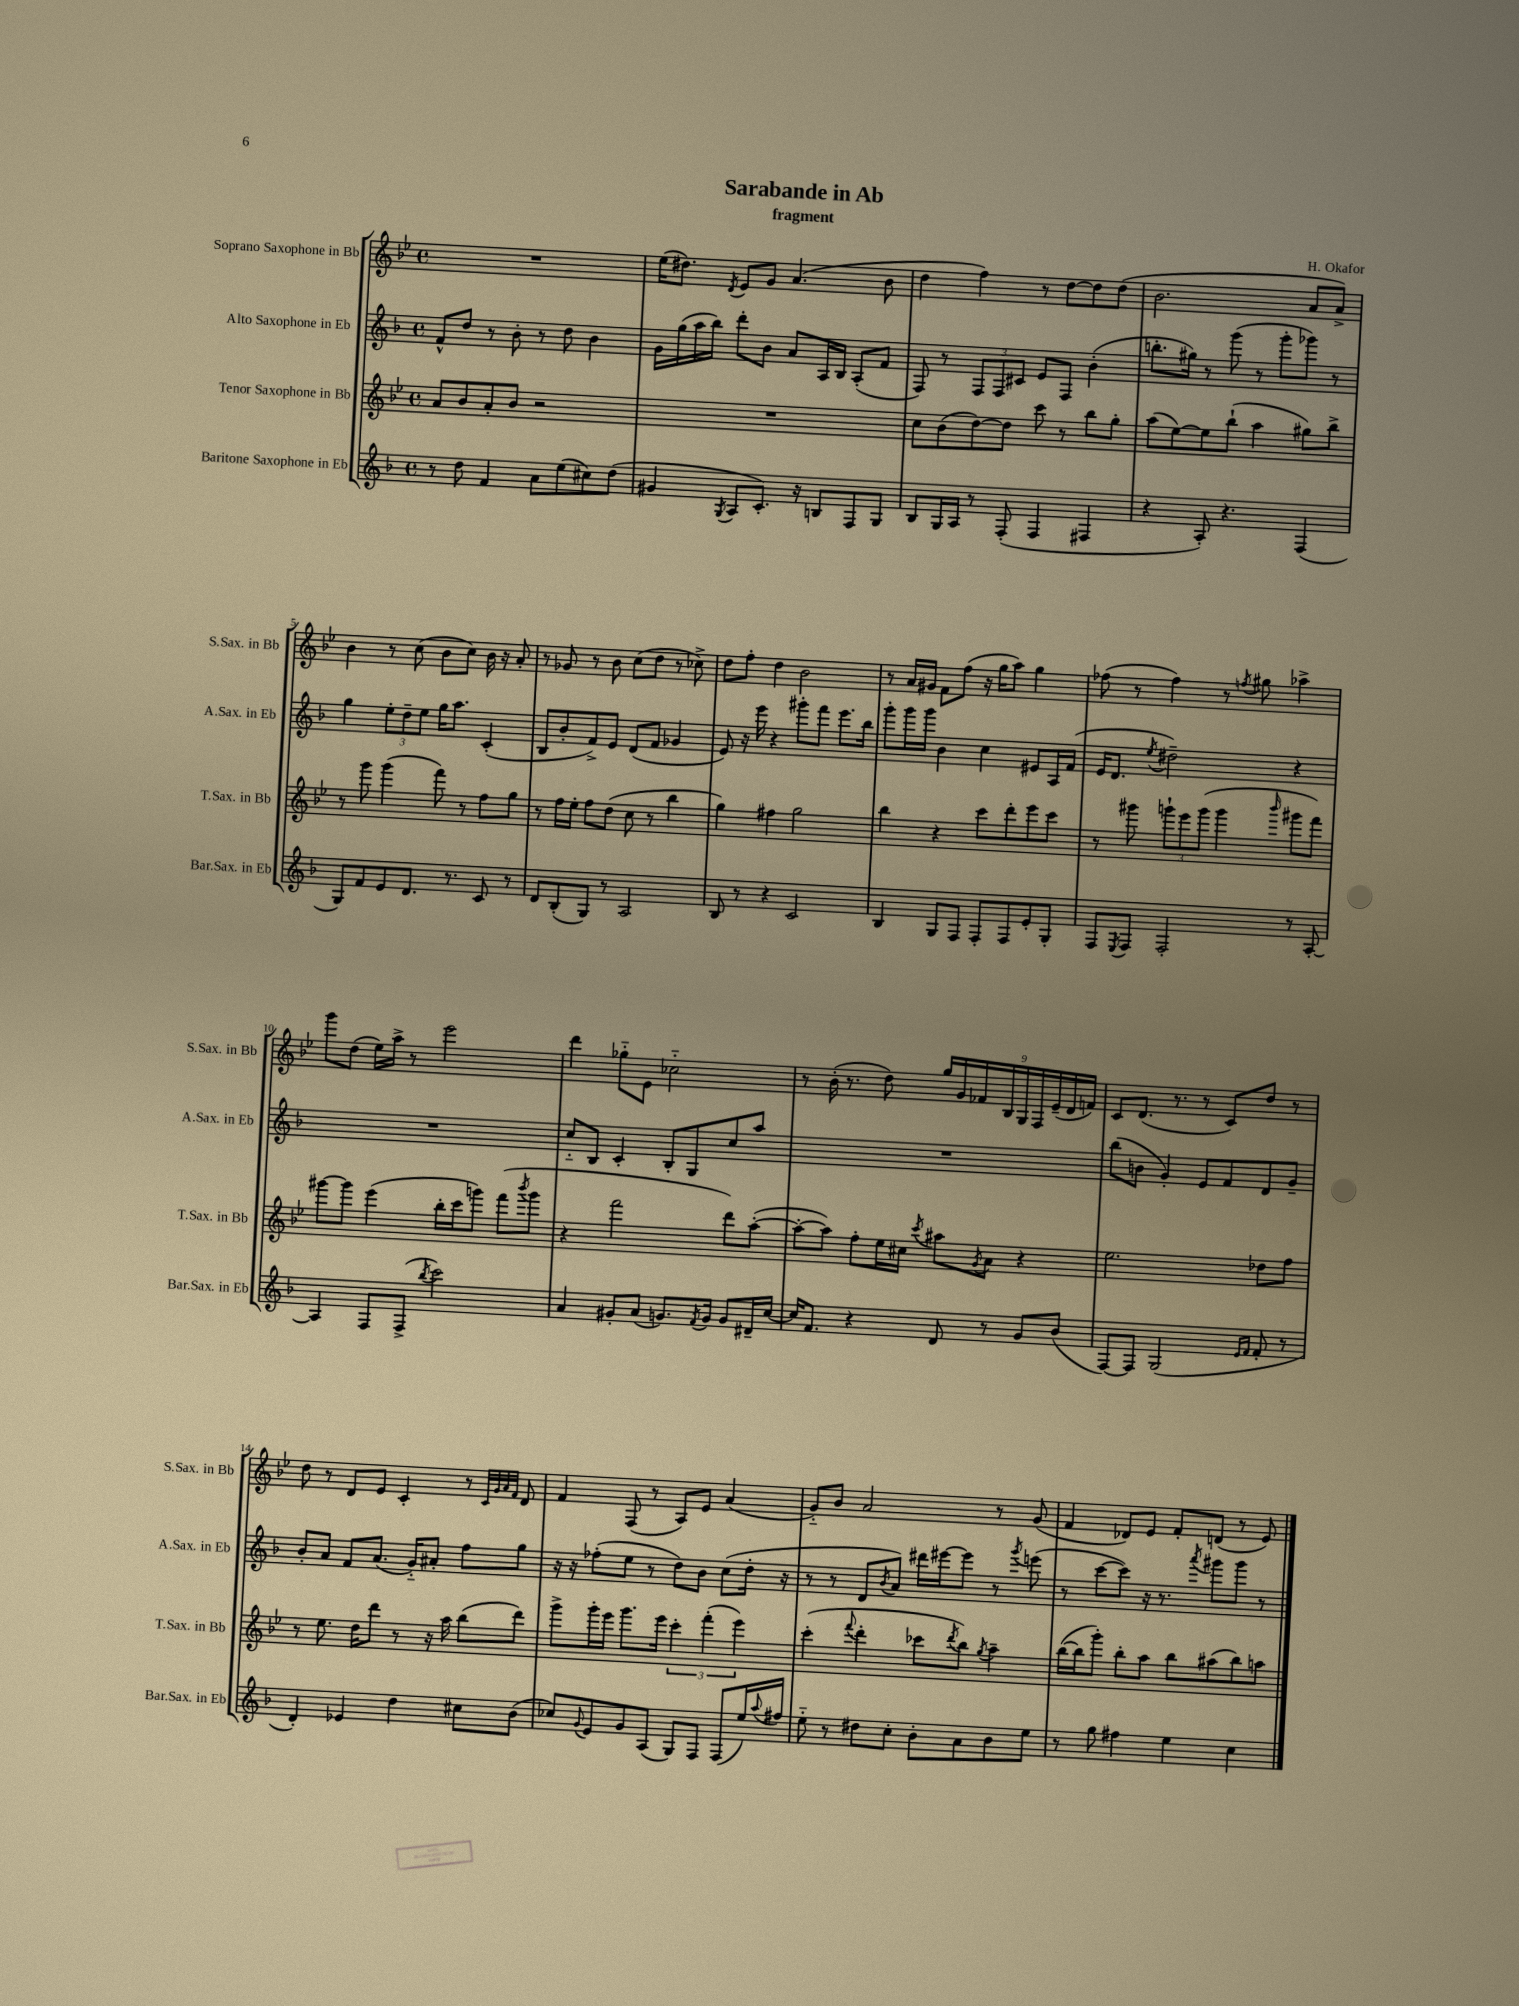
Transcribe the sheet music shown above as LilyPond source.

\header { title = "Sarabande in Ab" composer = "H. Okafor" subtitle = "fragment" }
<<
\new StaffGroup <<
\new Staff = "s0" \with { instrumentName = "Soprano Saxophone in Bb" shortInstrumentName = "S.Sax. in Bb" } {
    \clef treble \key bes \major \defaultTimeSignature \time 4/4
    R1 |
    ees''16( dis''8.) \acciaccatura { d'8 } ees'8 g'8 a'4.( bes'8 |
    d''4 f''4) r8 d''8~ d''8 d''8( |
    bes'2. a'8 a'8->) |
    bes'4 r8 c''8( bes'8 c''8) bes'16 r16 a'8-. |
    r8 ges'8 r8 bes'8 c''8( d''8 r8 ces''8->) |
    d''8 f''8-. d''4 bes'2 |
    r8 a'16 gis'16 f'8 f''8( r16 g''16 a''8) g''4 |
    fes''8( r8 fes''4) r8 \acciaccatura { f''8 } gis''8 aes''4-> |
    g'''8 d''8( ees''16) a''16-> r8 ees'''2 |
    d'''4 ges''8-_ ees'8 ces''2-_ |
    r8 bes'16-.( r8. d''8) \tuplet 9/8 { g''16 g'16 fes'16 bes16 g16 f16 ees'16--( d'16 f'16) } |
    c'8 d'8.( r8. r8 c'8) d''8 r8 |
    d''8 r8 d'8 ees'8 c'4-. r8 \grace { c'32 g'32 a'32 f'32 } d'8 |
    f'4 f8( r8 a8) ees'8 a'4( |
    g'8-_) bes'8 a'2 r8 g'8( |
    f'4 des'8) ees'8 f'8-. d'8( r8 ees'8) \bar "|." |
}
\new Staff = "s1" \with { instrumentName = "Alto Saxophone in Eb" shortInstrumentName = "A.Sax. in Eb" } {
    \clef treble \key f \major \defaultTimeSignature \time 4/4
    f'8-^ d''8 r8 bes'8-. r8 d''8 bes'4 |
    g'16 g''16( a''16 bes''16) d'''8-. bes'8 a'8 a16 bes16 a8-.( f'8 |
    f8) r8 \tuplet 3/2 { f8 f8 cis'8 } e'8 f8 bes'4-.( |
    b''8.-. gis''16) r8 g'''8( r8 g'''8-. ges'''8) r8 |
    g''4 \tuplet 3/2 { e''8-. d''8-- e''8 } g''16 a''8. c'4-.( |
    bes8 bes'8-. f'8->) e'8 d'8( f'8 ges'4 |
    e'8) r16 e'''16 r4 gis'''8-. f'''8 e'''8. bes''16 |
    g'''8-. g'''16 g'''16 bes'4 c''4 eis'8 a16 f'16( |
    e'16 d'8. \acciaccatura { e''8 } dis''2--) r4 |
    R1 |
    c''8-_ bes8 c'4-. bes8-. g8 c''8 a''8 |
    R1 |
    bes''8( b'8 g'4-.) e'8 f'8 d'8 g'8-- |
    bes'8-. a'8 f'8 a'8.( g'16-_) ais'8-. f''8 g''8 |
    r16 r16 fes''8-.( e''8 r8 d''8) bes'8 c''8( d''16-. r16 |
    r8 r8 d'8 \acciaccatura { bes'8 } a'8) dis'''16 eis'''16~ eis'''8 r8 \acciaccatura { g'''8 } e'''8( |
    r8 c'''8~ c'''8) r16 r8. \acciaccatura { a'''8 } gis'''8 gis'''8 r8 \bar "|." |
}
\new Staff = "s2" \with { instrumentName = "Tenor Saxophone in Bb" shortInstrumentName = "T.Sax. in Bb" } {
    \clef treble \key bes \major \defaultTimeSignature \time 4/4
    a'8 bes'8 a'8-. bes'8 r2 |
    R1 |
    c''8 bes'8( d''8~) d''8 c'''8 r8 bes''8 g''8-. |
    a''8( ees''8~) ees''8 bes''8-!( a''4 gis''8) bes''8-> |
    r8 g'''8 g'''4( f'''8) r8 f''8 g''8 |
    r8 f''16 ees''16-. f''8 d''8( c''8 r8 bes''4 |
    g''4) fis''4 g''2 |
    bes''4 r4 c'''8 d'''8-. ees'''8 c'''8 |
    r8 gis'''8 \tuplet 3/2 { g'''8-! ees'''8 g'''8( } g'''4 \grace { bes'''16 } gis'''8 f'''8) |
    gis'''8~ gis'''8 ees'''4( bes''16-. c'''16 g'''8) f'''8( \acciaccatura { bes'''8 } g'''8 |
    r4 f'''2 d'''8) a''8~-.( |
    a''8~-. a''8) f''8-. ees''16 cis''16 \acciaccatura { c'''8 } ais''8 \acciaccatura { g'8 } a'8 r4 |
    ees''2. des''8 f''8 |
    r8 ees''8. d''16 d'''8 r8 r16 a''16 bes''8( d'''8) |
    g'''8-> g'''16-. ees'''16 g'''8. ees'''16 \tuplet 3/2 { c'''4-. f'''4-.( ees'''4) } |
    c'''4-.( \appoggiatura { f'''8 } d'''4-. ces'''8 \acciaccatura { d'''8 } bes''8) \acciaccatura { g''8 } a''4-- |
    bes''16~( bes''16 g'''8-.) bes''8-. a''8 bes''8 ais''8( bes''8) a''8 \bar "|." |
}
\new Staff = "s3" \with { instrumentName = "Baritone Saxophone in Eb" shortInstrumentName = "Bar.Sax. in Eb" } {
    \clef treble \key f \major \defaultTimeSignature \time 4/4
    r8 d''8 f'4 a'8 e''8( cis''8) d''8( |
    gis'4 \acciaccatura { g8 } a8 c'8.-.) r16 b8 f8 g8 |
    bes8 g16 a16 r8 f8-.( f4 fis4 |
    r4 a8-.) r4. f4( |
    g8) f'8 e'8 d'8. r8. c'8 r8 |
    d'8 bes8-.( g8) r8 a2 |
    bes8 r8 r4 c'2 |
    bes4 g8 f8 f8-. f8 e'8-. g8-. |
    f8 \acciaccatura { e8 } f8 f2-. r8 a8~-. |
    a4 f8 f8->( \acciaccatura { bes''8 } c'''2) |
    a'4 gis'8-. a'8( g'8.) \acciaccatura { f'8 } g'16 g'8 dis'16-- c''16~ |
    c''16 f'8. r4 d'8 r8 g'8 bes'8( |
    f8~) f8 g2( \grace { e'16 f'16 } f'8-. r8 |
    d'4-.) ees'4 d''4 cis''8 bes'8( |
    ces''8) \appoggiatura { g'8 } e'8 g'8 a8( g8) f8 f8( e''16) \appoggiatura { a''8 } fis''16 |
    e''8-_ r8 dis''8 c''8-. bes'8-. a'8 bes'8 e''8 |
    r8 g''8 fis''4 e''4 c''4 \bar "|." |
}
>>
>>
